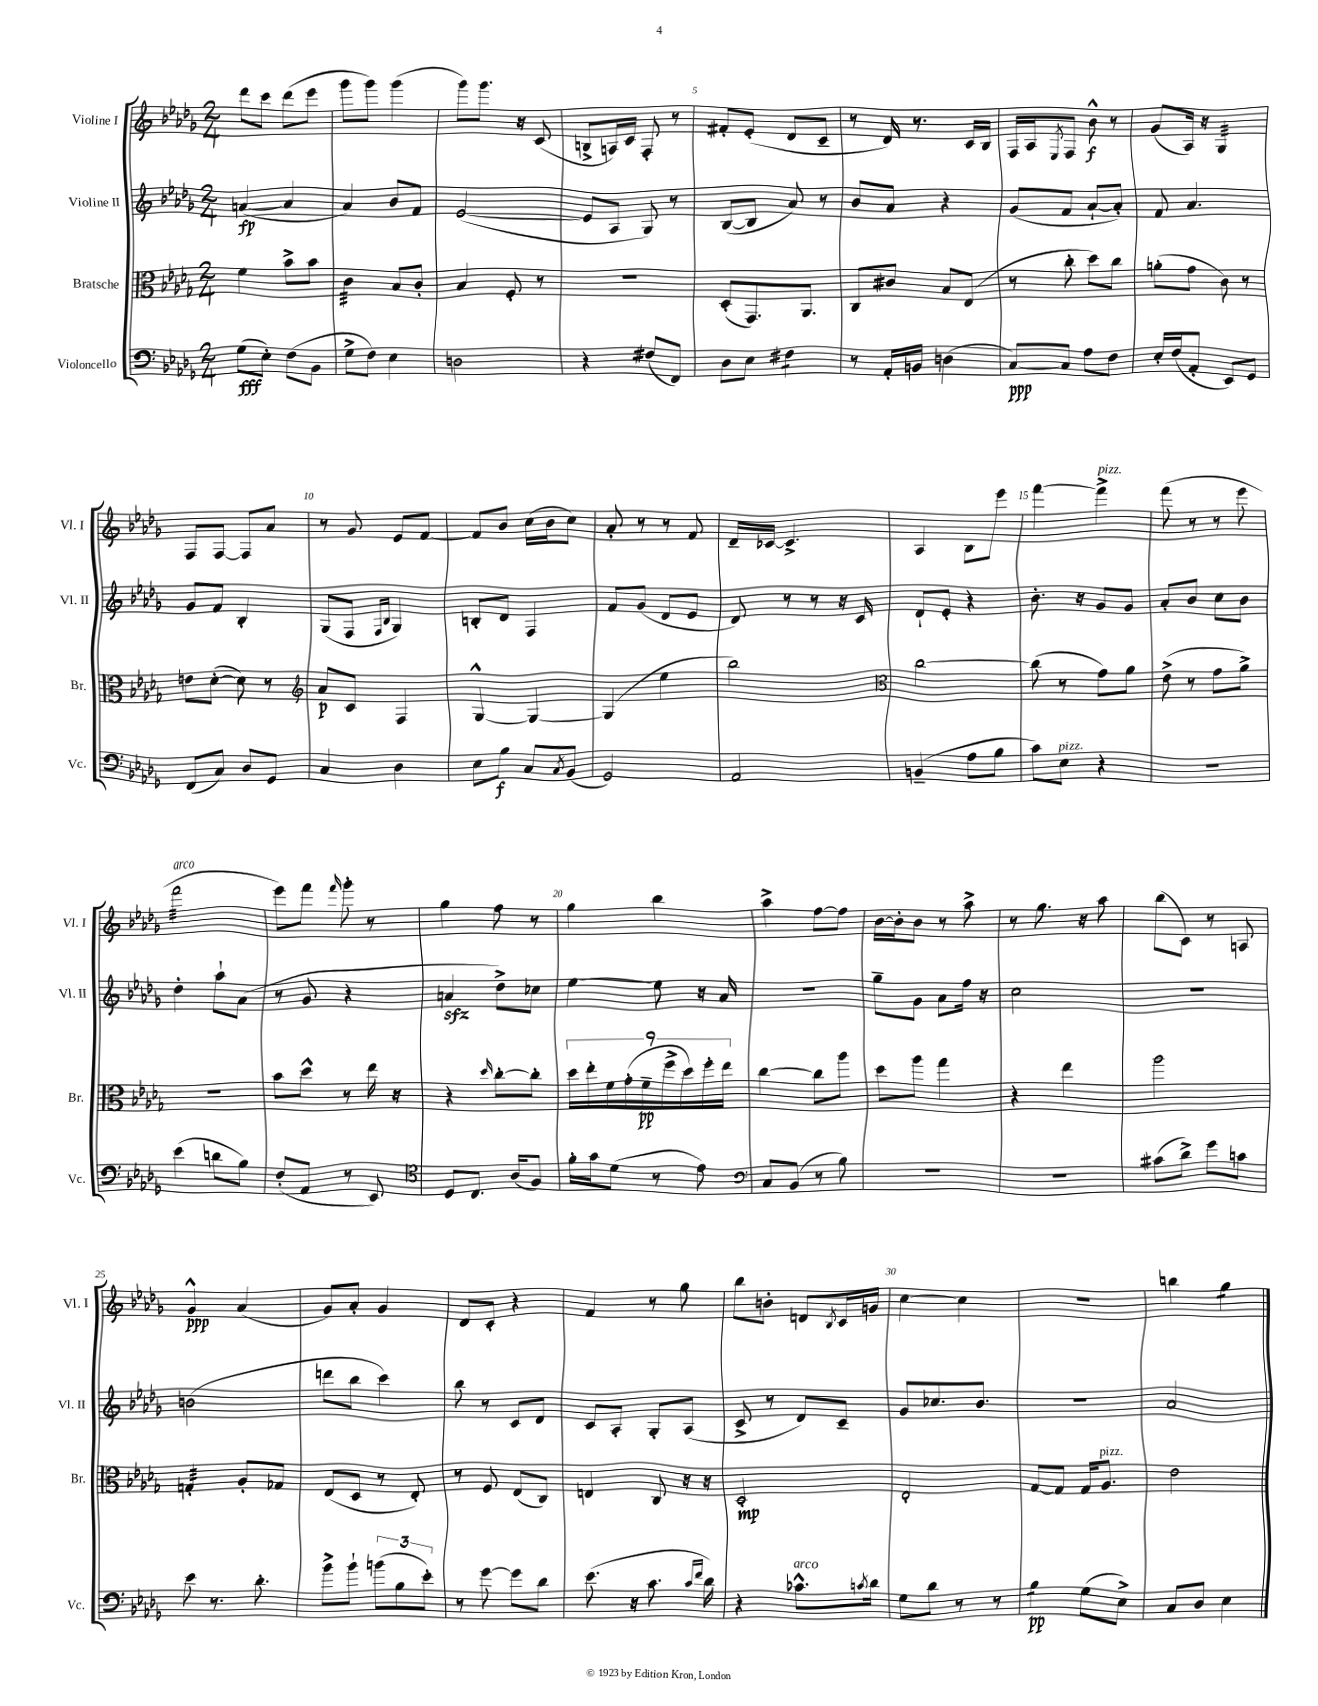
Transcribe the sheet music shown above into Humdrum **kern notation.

**kern	**kern	**kern	**kern
*staff4	*staff3	*staff2	*staff1
*clefF4	*clefC3	*clefG2	*clefG2
*k[b-e-a-d-g-]	*k[b-e-a-d-g-]	*k[b-e-a-d-g-]	*k[b-e-a-d-g-]
*M2/4	*M2/4	*M2/4	*M2/4
(8G-	4f	([4a	8ddd-
8E-')	.	.	8ccc
(8F	8b-^	4a]	(8ddd-
8BB-	8b-	.	8eee-
=	=	=	=
8G-^	4c	4a-)	8ggg-
8F)	.	.	8ggg-)
4E-	8B-	8b-	(4ggg-
.	8c'	8f	.
=	=	=	=
2D	4B-	([2e-	8ggg-)
.	.	.	8.ggg-
.	8F'	.	.
.	.	.	16r
.	8r	.	(8c
=	=	=	=
4r	2r	8e-]	8B^
.	.	8A-	16A)
.	.	.	16c
(8F#	.	8G-)	8F'
8FF)	.	8r	8r
=	=	=	=
8D-	(8D-'	([8B-	8f#'
8E-	8.GG-)	8B-]	(8e-'
4F#	.	8a-)	8d-
.	8.AA-	.	.
.	.	8r	8c~
=	=	=	=
8r	8C	8b-	8r
16AA-'	8c#	8a-	16d-)
16BB	.	.	8.r
(4D	8B-	4r	.
.	(8E-	.	16c
.	.	.	16B-
=	=	=	=
[8C)	8r	(8g-	16F
.	.	.	16A-
.	.	.	8qE-
8C]	8cc'	8f	8F
8A-	8dd-)	[8a-`	8b-^^
8F	8cc	8a-'])	8r
=	=	=	=
16E-'	(8a'	8f	(8g-
(16F	.	.	.
8AA-'	8g-	4.a-	16A-)
.	.	.	16r
8EE-)	8c)	.	4G-
8GG-	8r	.	.
=	=	=	=
(8FF	8e	8g-	8F
8C)	([8d-'	8f	[8F
8D-	8d-])	4B-'	8F]
8GG-	8r	.	8a-
=	=	=	=
*	*clefG2	*	*
4C	8a-	(8G-	8r
.	8c	8F	8g-
.	.	16qqF	.
.	.	16qqB-	.
4D-	4F	4G-)	8e-
.	.	.	[8f
=	=	=	=
8E-	[4G-^^	8B'	8f]
8B-	.	8d-	8b-
8C	4G-_	4F	(16cc
.	.	.	16b-
8qC	.	.	.
(8BB-	.	.	8cc)
=	=	=	=
2GG-)	(4G-]	8f	8a-'
.	.	(8g-	8r
.	4ee-	8d-	8r
.	.	8e-	8f
=	=	=	=
2AA-	2bb-)	8d-)	16d-~
.	.	.	[16c-
.	.	8r	4.c-^]
.	.	8r	.
.	.	16r	.
.	.	16c	.
=	=	=	=
*	*clefC3	*	*
(4BB~	[2cc	8d-`	4A-
.	.	8e-'	.
8A-	.	4r	8B-
8B-	.	.	8eee-
=	=	=	=
8c)	(8cc]	8.b-'	[4fff
8E-	8r	.	.
.	.	16r	.
4r	8g-)	8g-	4fff^]
.	8a-	8g-	.
=	=	=	=
2r	(8e-^	8a-'	(8fff
.	8r	8b-	8r
.	8g-	8cc	8r
.	8a-^)	8b-	8eee-
=	=	=	=
(4e-	2r	4dd-'	2fff
8d	.	8aa-`	.
8B-)	.	(8a-	.
=	=	=	=
(8F'	8b-	8r	8eee-)
8AA-	8dd-^^	8g-	8fff
.	.	.	16qqfff
8r	8r	4r	8ggg-'
8EE-)	16ee-	.	8r
.	16r	.	.
=	=	=	=
*clefC4	*	*	*
8D-	4r	4a	4gg-
8.C	.	.	.
.	16qqdd-	.	.
.	[8cc'	8dd-^)	8ff
(16A-	.	.	.
8F)	8cc']	8cc-	8r
=	=	=	=
16f'	18dd-	[4ee-	4gg-
.	18ee-'	.	.
16g-	.	.	.
.	18f	.	.
(8d-	.	.	.
.	(18g-'	.	.
.	18f~	.	.
8r	.	8ee-]	4bb-
.	18ff^	.	.
.	18dd-)	.	.
8e-)	.	16r	.
.	18ff'	.	.
.	.	16a-	.
.	18ee-	.	.
=	=	=	=
*clefF4	*	*	*
8C	[4cc	2r	4aa-^
(8BB-	.	.	.
8r	8cc]	.	[8ff
8B-)	8aa-	.	8ff]
=	=	=	=
2r	8dd-	8gg-~	[16b-
.	.	.	16b-']
.	8aa-	8g-	8b-
.	4gg-	8a-	8r
.	.	16ff	8aa-^
.	.	16r	.
=	=	=	=
2r	4r	2cc	8r
.	.	.	8.gg-
.	4ee-	.	.
.	.	.	16r
.	.	.	8aa-
=	=	=	=
(8c#	2aa-	2r	(8bb-
8d-^)	.	.	8c)
8g-	.	.	8r
8c	.	.	8A
=	=	=	=
8e-	4G'	(2b	4g-^^
8.r	.	.	.
.	8A-'	.	(4a-
8.d-'	.	.	.
.	8G-	.	.
=	=	=	=
8b-^	(8E-	8ddd	8g-)
8b-`	8D-	8bb-	8a-'
(12b	8r	4ccc)	4g-
12B-	.	.	.
.	8E-')	.	.
12e-')	.	.	.
=	=	=	=
8r	8r	8bb-	8d-
[8g-	8F	8r	8c'
8g-]	(8E-	8c	4r
8d-	8C)	8d-	.
=	=	=	=
(8.e-	4E	8c	4f
.	.	8A-'	.
16r	.	.	.
8.c	8C	8G-'	8r
.	16r	(8A-	8gg-
16qqc	.	.	.
16qqf	.	.	.
16d-)	16r	.	.
=	=	=	=
4r	2D-'	8c^	8bb-
.	.	8r	8b'
8.c-^^	.	8d-)	8d
.	.	.	8qB-
.	.	8c~	16c
8qc	.	.	.
16d-	.	.	16g
=	=	=	=
8G-	2E-'	8g-	[4cc
8d-	.	8.cc-	.
8r	.	.	4cc]
.	.	8.b-	.
8r	.	.	.
=	=	=	=
4B-	[8G-	2r	2r
.	8G-]	.	.
(8G-	16G-	.	.
.	8.A-	.	.
8E-^)	.	.	.
=	=	=	=
8C	2e-	2a-	4bb
8D-	.	.	.
4E-	.	.	4gg-
==	==	==	==
*-	*-	*-	*-
